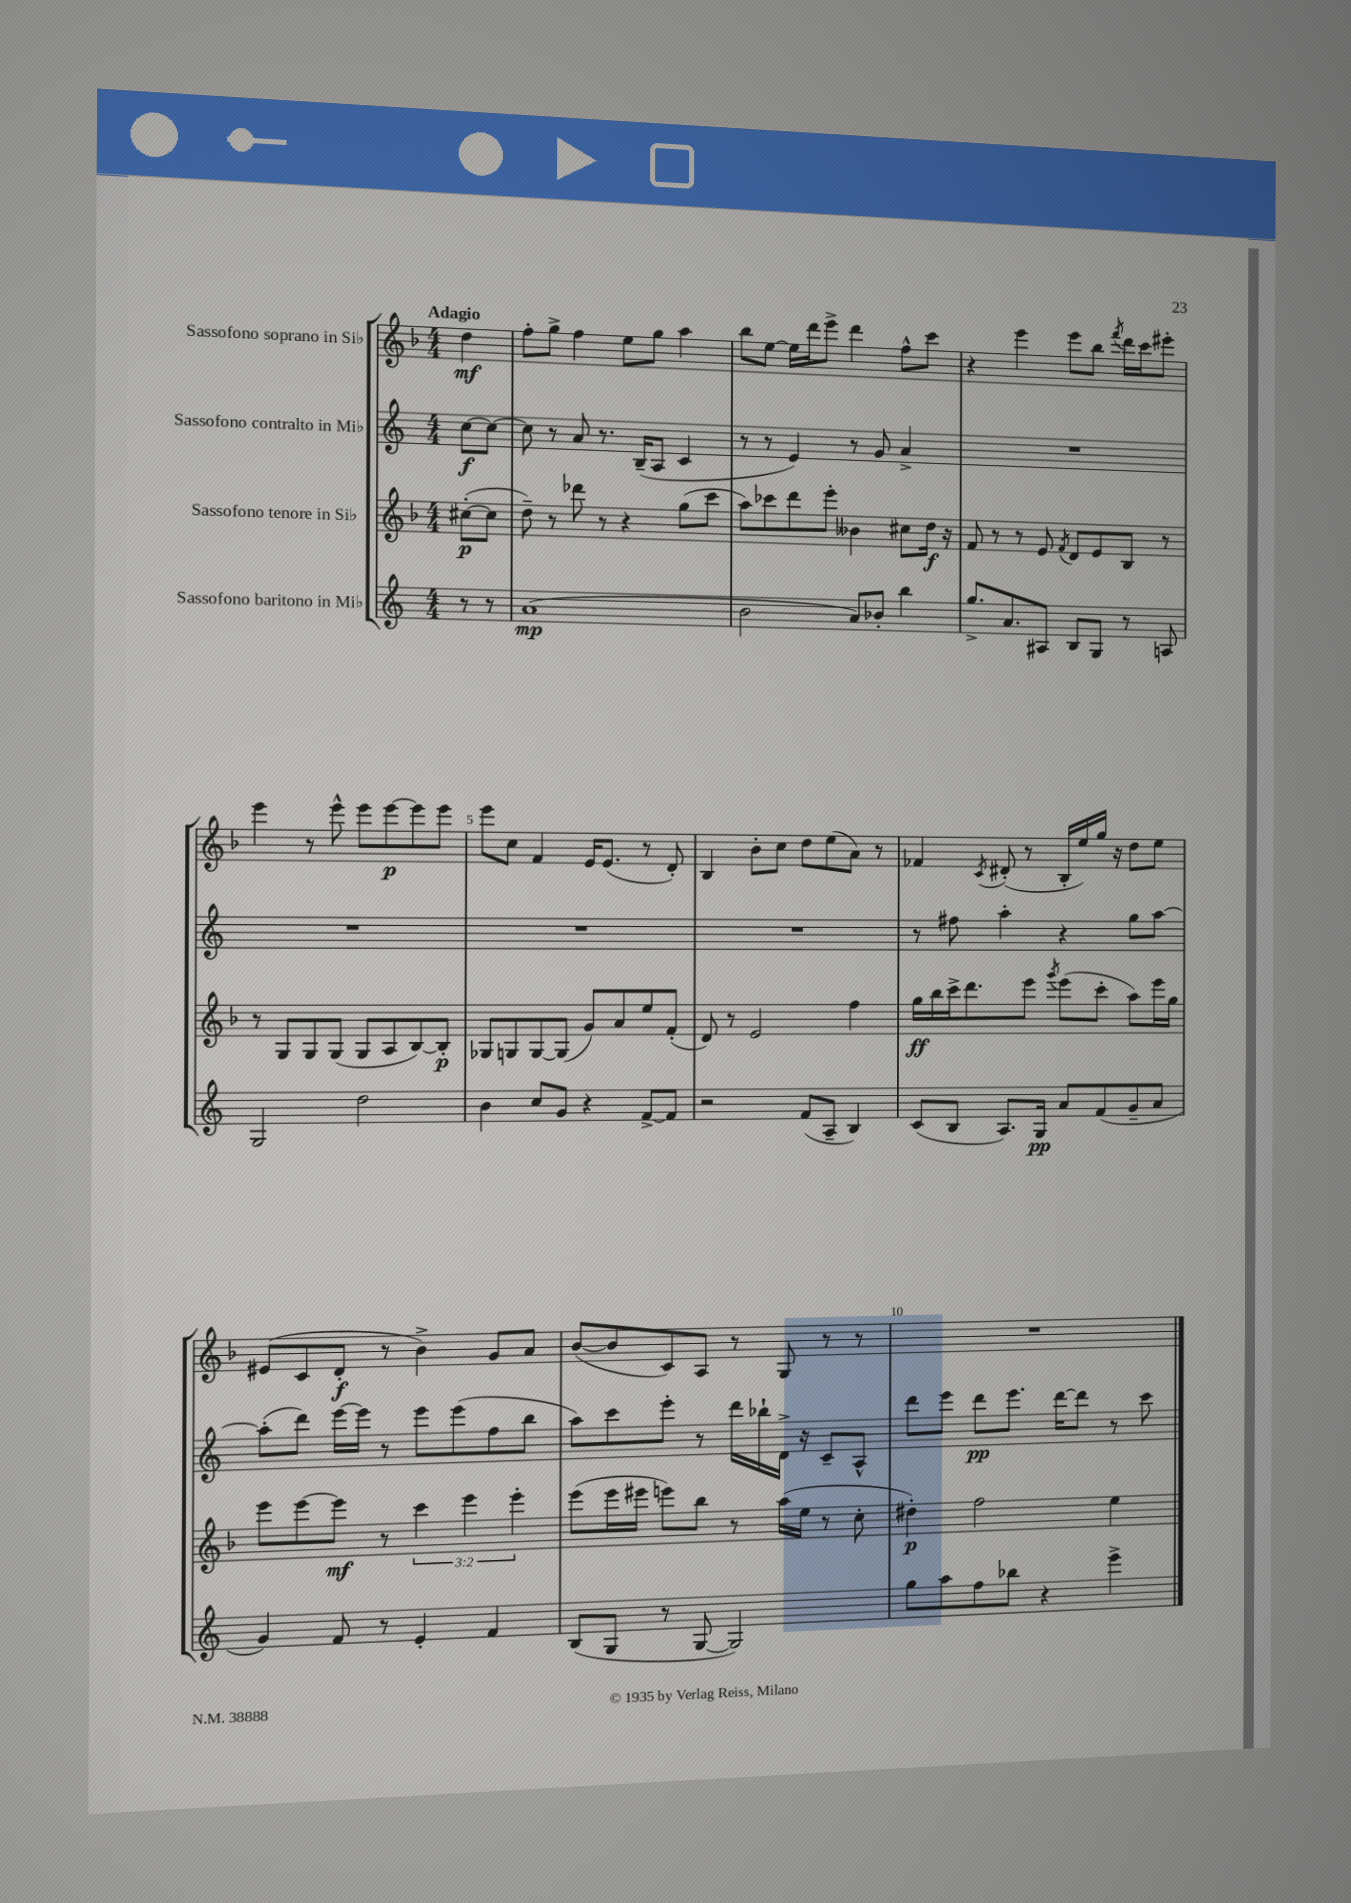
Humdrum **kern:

**kern	**dynam	**kern	**dynam	**kern	**dynam	**kern	**dynam
*part4	*part4	*part3	*part3	*part2	*part2	*part1	*part1
*staff4	*staff4	*staff3	*staff3	*staff2	*staff2	*staff1	*staff1
*I"Sassofono baritono in Mi♭	*	*I"Sassofono tenore in Si♭	*	*I"Sassofono contralto in Mi♭	*	*I"Sassofono soprano in Si♭	*
*clefG2	*	*clefG2	*	*clefG2	*	*clefG2	*
*k[]	*	*k[b-]	*	*k[]	*	*k[b-]	*
*M4/4	*	*M4/4	*	*M4/4	*	*M4/4	*
=	=	=	=	=	=	=	=
!	!	!	!	!	!	!LO:TX:a:B:t=Adagio	!
8r	.	([8cc#X'\L	p	[8cc\L	f	4dd\	mf
8r	.	8cc#\J]	.	8cc\J_	.	.	.
=1	=1	=1	=1	=1	=1	=1	=1
(1a	mp	8dd~\)	.	8cc\]	.	8ff'\L	.
.	.	8r	.	8r	.	8gg^\J	.
.	.	8ddd-X\	.	8a/	.	4ff\	.
.	.	8r	.	8.r	.	.	.
.	.	4r	.	.	.	8ee\L	.
.	.	.	.	(16B~/KL	.	.	.
.	.	.	.	8A/J	.	8gg\J	.
.	.	(8gg\L	.	4c/	.	4aa\	.
.	.	8ccc\J	.	.	.	.	.
=2	=2	=2	=2	=2	=2	=2	=2
2b\	.	8aa\L)	.	8r	.	8bb-\L	.
.	.	8ccc-X\	.	8r	.	[8ee\J	.
.	.	8ddd\	.	4e/)	.	16ee\LL]	.
.	.	.	.	.	.	16ddd\J	.
.	.	8eee'\J	.	.	.	8eee^\J	.
8a/L)	.	4b--X\	.	8r	.	4ddd\	.
8b-X'/J	.	.	.	8g/	.	.	.
4bb\	.	8cc#X\L	.	4a^/	.	8ff^^\L	.
.	.	16dd\Jk	f	.	.	8ccc\J	.
.	.	16r	.	.	.	.	.
=3	=3	=3	=3	=3	=3	=3	=3
8.gg^/L	.	8f/	.	1r	.	4r	.
.	.	8r	.	.	.	.	.
8.a/	.	.	.	.	.	.	.
.	.	8r	.	.	.	4eee\	.
8A#X/J	.	8e/	.	.	.	.	.
.	.	8qf/	.	.	.	.	.
8B/L	.	8d/L	.	.	.	8eee\L	.
8G/J	.	8e/	.	.	.	8bb-\J	.
.	.	.	.	.	.	8qfff/	.
8r	.	8B-/J	.	.	.	16ddd\LL	.
.	.	.	.	.	.	16ccc\J	.
8An/	.	8r	.	.	.	8eee#X'\J	.
!!LO:LB:g=z
=4	=4	=4	=4	=4	=4	=4	=4
2G/	.	8r	.	1r	.	4eee\	.
.	.	8G/L	.	.	.	.	.
.	.	8G/	.	.	.	8r	.
.	.	(8G/J	.	.	.	8eee^^\	.
2dd\	.	8G/L	.	.	.	8eee\L	.
.	.	8A/	.	.	.	[8eee\	p
.	.	[8B-/)	.	.	.	8eee\]	.
.	.	8B-'/J]	p	.	.	8eee\J	.
=5	=5	=5	=5	=5	=5	=5	=5
4b\	.	8G-X/L	.	1r	.	8eee\L	.
.	.	8Gn/	.	.	.	8cc\J	.
8cc/L	.	[8G/	.	.	.	4f/	.
8g/J	.	(8G/J]	.	.	.	.	.
4r	.	8g/L)	.	.	.	16e/KL	.
.	.	.	.	.	.	(8.e/J	.
.	.	8a/	.	.	.	.	.
[8f^/L	.	8ee/	.	.	.	8r	.
8f/J]	.	(8f'/J	.	.	.	8d'/)	.
=6	=6	=6	=6	=6	=6	=6	=6
2r	.	8d/)	.	1r	.	4B-/	.
.	.	8r	.	.	.	.	.
.	.	2e/	.	.	.	8b-'\L	.
.	.	.	.	.	.	8cc\J	.
(8f/L	.	.	.	.	.	8dd\L	.
8A~/J	.	.	.	.	.	(8ee\	.
4B/)	.	4ff\	.	.	.	8a\J)	.
.	.	.	.	.	.	8r	.
=7	=7	=7	=7	=7	=7	=7	=7
(8c/L	.	16gg\LL	ff	8r	.	4f-X/	.
.	.	16bb-\	.	.	.	.	.
8B/J	.	16ccc^\J	.	8ff#X\	.	.	.
.	.	8.ddd\	.	.	.	.	.
.	.	.	.	.	.	8qc/	.
8.A/L)	.	.	.	4aa'\	.	(8d#X'/	.
.	.	8eee\J	.	.	.	8r	.
16G/Jk	pp	.	.	.	.	.	.
.	.	8qggg/	.	.	.	.	.
8a/L	.	(8eee\L	.	4r	.	16B-'/LL	.
.	.	.	.	.	.	16ee/)	.
(8f/	.	8ccc'\J	.	.	.	16gg/JJ	.
.	.	.	.	.	.	16r	.
8g~/	.	8aa\L)	.	8gg\L	.	8dd\L	.
8a/J	.	16eee\L	.	[8aa\J	.	8ee\J	.
.	.	16gg\JJ	.	.	.	.	.
!!LO:LB:g=z
=8	=8	=8	=8	=8	=8	=8	=8
4g/)	.	8eee\L	.	(8aa'\L]	.	(8e#X/L	.
.	.	[8eee\	.	8ddd\J)	.	8c/	.
8f/	.	8eee\J]	mf	[16eee\LL	.	8d'/J	f
.	.	.	.	16eee\JJ]	.	.	.
8r	.	8r	.	8r	.	8r	.
4e'/	.	6ccc\	.	8eee\L	.	4b-^\)	.
.	.	.	.	(8eee\	.	.	.
.	.	6eee\	.	.	.	.	.
4f/	.	.	.	8ff\	.	8g/L	.
.	.	6eee'\	.	.	.	.	.
.	.	.	.	8bb\J	.	8a/J	.
=9	=9	=9	=9	=9	=9	=9	=9
(8B/L	.	(8eee\L	.	8aa\L)	.	([8b-/L	.
8G/J	.	16eee\L	.	8ccc\	.	8b-/]	.
.	.	16eee#X\JJ	.	.	.	.	.
8r	.	8eeen\L)	.	8eee'\J	.	8c/)	.
[8G/	.	8bb-\J	.	8r	.	8A/J	.
2G/])	.	8r	.	16ddd\LL	.	8r	.
.	.	.	.	16bb-X`\	.	.	.
.	.	(16aa\LL	.	16d^\JJ	.	8G/	.
.	.	16ee\JJ	.	16r	.	.	.
.	.	8r	.	8c~/L	.	8r	.
.	.	8cc'\	.	8A^^/J	.	8r	.
=10	=10	=10	=10	=10	=10	=10	=10
8gg\L	.	4dd#X'\)	p	8ddd\L	.	1r	.
8aa\	.	.	.	8eee\J	.	.	.
8ff\	.	2ff\	.	8ddd\L	pp	.	.
8bb-X\J	.	.	.	8.eee\J	.	.	.
4r	.	.	.	.	.	.	.
.	.	.	.	[16ddd\KL	.	.	.
.	.	.	.	8ddd\J]	.	.	.
4eee^\	.	4ee\	.	8r	.	.	.
.	.	.	.	8ccc\	.	.	.
==	==	==	==	==	==	==	==
*-	*-	*-	*-	*-	*-	*-	*-
